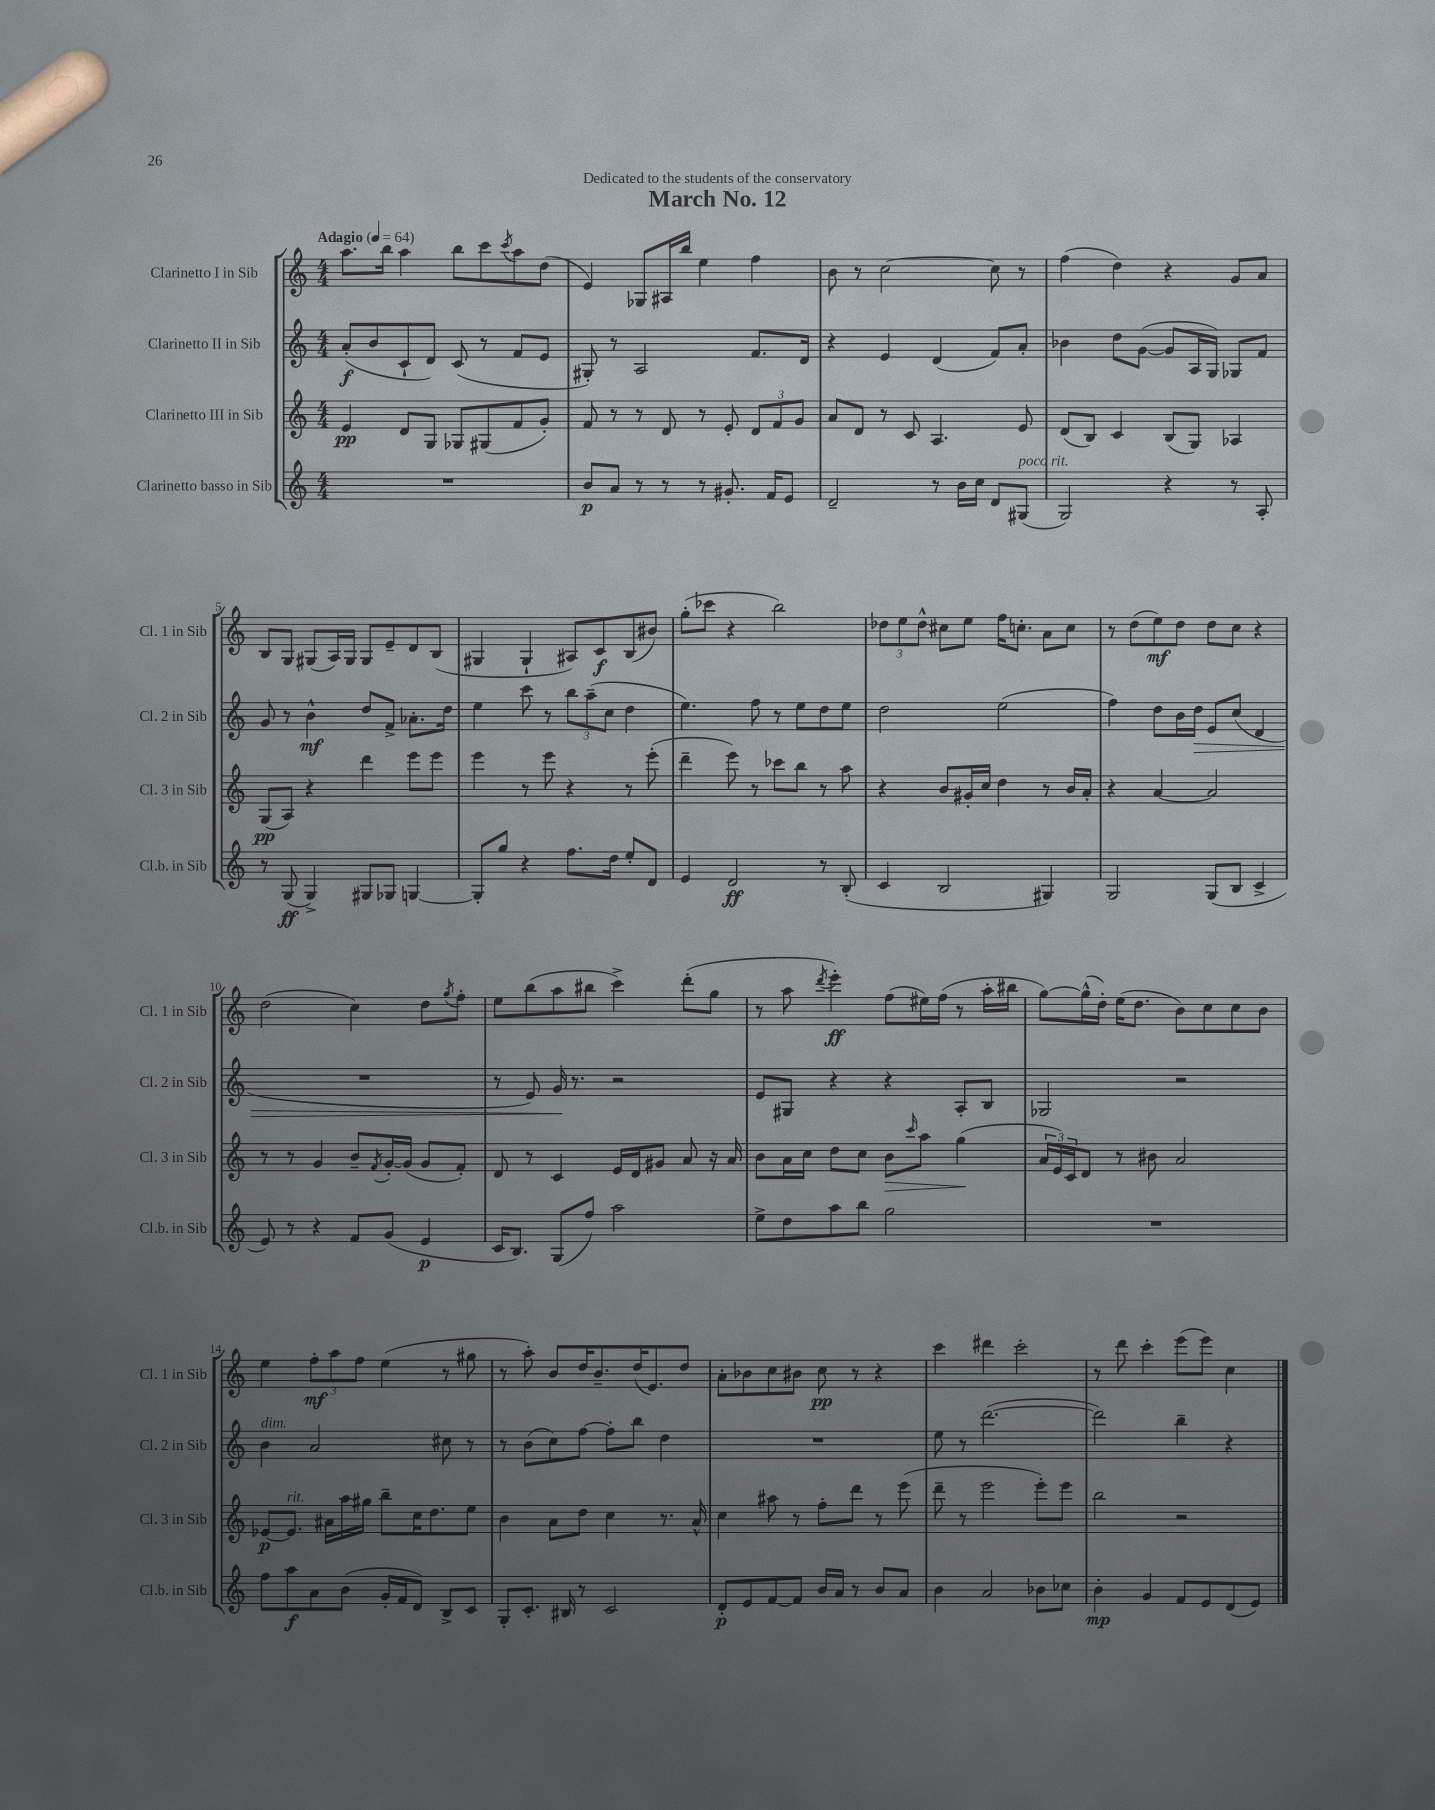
\header { title = "March No. 12" dedication = "Dedicated to the students of the conservatory" }
<<
\new StaffGroup <<
\new Staff = "s0" \with { instrumentName = "Clarinetto I in Sib" shortInstrumentName = "Cl. 1 in Sib" } {
    \clef treble \key c \major \numericTimeSignature \time 4/4 \tempo "Adagio" 4 = 64
    a''8. b''16 a''4 b''8 c'''8 \acciaccatura { c'''8 } a''8 d''8( |
    e'4) ges8 ais16 b''16 e''4 f''4 |
    b'8 r8 c''2~ c''8 r8 |
    f''4( d''4) r4 g'8 a'8 |
    b8 g8 gis8( a16) gis16 gis8 e'8-- d'8 b8( |
    gis4 gis4-! ais8) c'8\f b8( bis'8) |
    g''8-.( ces'''8 r4 b''2) |
    \tuplet 3/2 { des''8 e''8 des''8-^ } cis''8 e''8 f''16 c''8.-. a'8 c''8 |
    r8 d''8( e''8\mf) d''8 d''8 c''8 r4 |
    d''2( c''4) d''8 \acciaccatura { g''8 } f''8-. |
    e''8 b''8( a''8 bis''8 c'''4->) d'''8-.( g''8 |
    r8 a''8 \acciaccatura { d'''8 } e'''4-.\ff) f''8( eis''16) f''16( r8 a''16-. bis''16 |
    g''8~) g''16-^( d''16-.) e''16( d''8. b'8) c''8 c''8 b'8 |
    e''4 \tuplet 3/2 { f''8-.\mf a''8 f''8 } e''4( r8 gis''8 |
    r8 a''8-.) b'8 d''16 b'8.-- d''16( e'8.) d''8 |
    a'8-. bes'8 c''8 bis'8 c''8\pp r8 r4 |
    c'''4 dis'''4 c'''2-. |
    r8 d'''8 c'''4-. e'''8( e'''8) c''4 \bar "|." |
}
\new Staff = "s1" \with { instrumentName = "Clarinetto II in Sib" shortInstrumentName = "Cl. 2 in Sib" } {
    \clef treble \key c \major \numericTimeSignature \time 4/4
    a'8-.\f( b'8 c'8-! d'8) c'8( r8 f'8 e'8 |
    gis8-.) r8 a2 f'8. d'16 |
    r4 e'4 d'4( f'8) a'8-. |
    bes'4 d''8 g'8~( g'8 a16 g16) ges8 f'8 |
    g'8 r8 b'4-^\mf d''8 f'8-> aes'8.-. d''16 |
    e''4 c'''8 r8 \tuplet 3/2 { b''8 a''8--( c''8 } d''4 |
    e''4.) f''8 r8 e''8 d''8 e''8 |
    d''2 e''2( |
    f''4) d''8 b'16 d''16\> e'8 c''8( d'4 |
    R1 |
    r8 e'8) g'16\! r8. r2 |
    e'8 gis8 r4 r4 a8-. b8 |
    ges2 r2 |
    b'4^\markup { \italic "dim." } a'2 cis''8 r8 |
    r8 b'8( c''8) f''8~ f''8-. b''8 d''4 |
    R1 |
    e''8 r8 d'''2.~( |
    d'''2) b''4-- r4 \bar "|." |
}
\new Staff = "s2" \with { instrumentName = "Clarinetto III in Sib" shortInstrumentName = "Cl. 3 in Sib" } {
    \clef treble \key c \major \numericTimeSignature \time 4/4
    e'4\pp d'8 g8 ges8 gis8( f'8 g'8-.) |
    f'8 r8 r8 d'8 r8 e'8-. \tuplet 3/2 { d'8 f'8 g'8 } |
    a'8 d'8 r8 c'8 a4. e'8 |
    d'8( b8) c'4 b8( g8) aes4 |
    g8\pp( a8) r4 d'''4 e'''8 e'''8 |
    e'''4 r8 e'''8 r4 r8 e'''8-.( |
    d'''4-- e'''8) r8 ces'''8 b''8 r8 a''8 |
    r4 b'8 gis'16-. c''16 d''4 r8 b'16 a'16-. |
    r4 a'4~ a'2 |
    r8 r8 g'4 b'8-- \acciaccatura { f'8 } g'16~-. g'16( g'8 f'8-.) |
    d'8 r8 c'4 e'16 d'16 gis'8 a'8 r16 a'16 |
    b'8 a'16 c''16 d''8 c''8 b'8\> \grace { c'''16 } a''8 g''4\!( |
    \tuplet 3/2 { a'16 e'16) c'16 } d'8 r8 bis'8 a'2 |
    ees'8~\p ees'8.^\markup { \italic "rit." } ais'16 a''16 gis''16 b''8-- c''16 d''8. e''8 |
    b'4 a'8 d''8 c''4 r8. a'16-^ |
    c''4 ais''8 r8 f''8-. d'''8 r8 e'''8( |
    d'''8-- r8 e'''2 e'''8-.) e'''8 |
    b''2 r2 \bar "|." |
}
\new Staff = "s3" \with { instrumentName = "Clarinetto basso in Sib" shortInstrumentName = "Cl.b. in Sib" } {
    \clef treble \key c \major \numericTimeSignature \time 4/4
    R1 |
    b'8\p a'8 r8 r8 r8 gis'8.-. f'16 e'8 |
    d'2-- r8 b'16 c''16 d'8 gis8^\markup { \italic "poco rit." }( |
    g2) r4 r8 a8-. |
    r8 g8\ff( g4->) gis8 ges8 g4~ |
    g8-. g''8 r4 f''8. d''16 e''8-. d'8 |
    e'4 d'2\ff r8 b8-.( |
    c'4 b2 gis4) |
    g2 g8( b8 c'4-> |
    e'8) r8 r4 f'8 g'8( e'4\p |
    c'16 b8.) g8( f''8) a''2 |
    e''8-> d''8 a''8 b''8 g''2 |
    R1 |
    f''8 a''8\f a'8 b'8( g'16-. f'16 d'8) b8-> c'8 |
    g8-. c'8.-. bis16 r8 c'2 |
    d'8-.\p e'8 f'8~ f'8 b'16 a'16 r8 b'8 a'8 |
    b'4 a'2 bes'8 ces''8 |
    b'4-.\mp g'4 f'8 e'8 d'8( e'8) \bar "|." |
}
>>
>>
